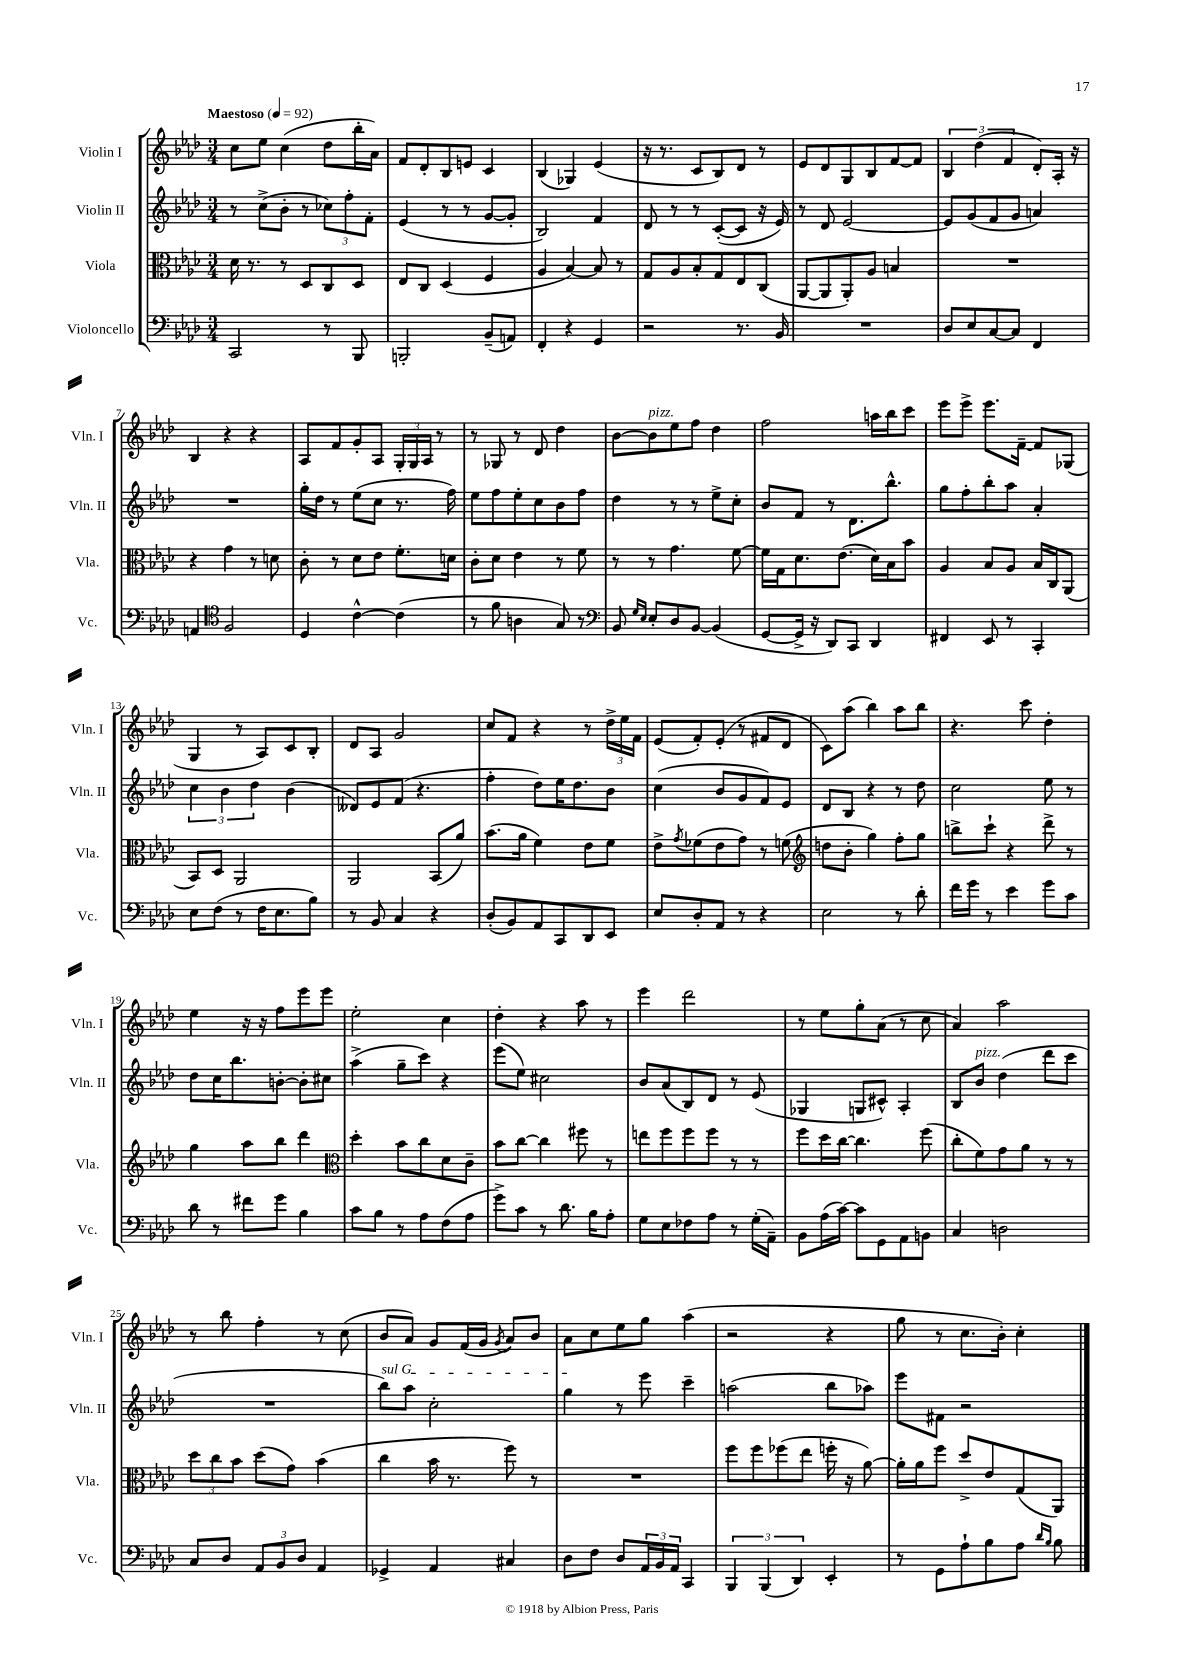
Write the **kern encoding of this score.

**kern	**kern	**kern	**kern
*staff4	*staff3	*staff2	*staff1
*clefF4	*clefC3	*clefG2	*clefG2
*k[b-e-a-d-]	*k[b-e-a-d-]	*k[b-e-a-d-]	*k[b-e-a-d-]
*M3/4	*M3/4	*M3/4	*M3/4
*MM92	*MM92	*MM92	*MM92
2CC	16d-	8r	8cc
.	8.r	.	.
.	.	(8cc^	8ee-
.	8r	8b-'	(4cc
.	8D-	8r	.
8r	8C	12cc-)	8dd-
.	.	12ff'	.
8BBB-	8D-	.	16bb-'
.	.	12f'	.
.	.	.	16a-)
=	=	=	=
2BBB'	8E-	(4e-	8f
.	8C	.	8d-'
.	(4D-	8r	8B-
.	.	8r	8e
(8BB-~	4F	[8g	4c
8AA)	.	8g']	.
=	=	=	=
4FF'	4A-	2B-)	(4B-
4r	[4B-)	.	4G-)
4GG	8B-]	4f	(4e-
.	8r	.	.
=	=	=	=
2r	8G	8d-	16r
.	.	.	8.r
.	8A-	8r	.
.	8B-'	8r	8c
.	8G	([8c'	8B-)
8.r	8E-	8c]	8d-
.	(8C	16r	8r
16BB-	.	16e-)	.
=	=	=	=
2.r	[8AA-	8r	8e-
.	8AA-]	8d-	8d-
.	8AA-')	[2e-	8G
.	8A-	.	8B-
.	4B	.	[8f
.	.	.	8f]
=	=	=	=
8D-	2.r	8e-]	6B-
8E-	.	(8g	.
.	.	.	(6dd-
[8C	.	8f	.
.	.	.	6f
8C]	.	8g	.
4FF	.	4a)	8d-')
.	.	.	16A-'
.	.	.	16r
=	=	=	=
4AA	4r	2.r	4B-
*clefC4	*	*	*
2F	4g	.	4r
.	8r	.	4r
.	8d	.	.
=	=	=	=
4D-	8c'	16gg'	8A-
.	.	16dd-	.
.	8r	8r	8f
[4c^^	8d-	(8ee-	8g'
.	8e-	8cc	8A-
(4c]	8.f'	8.r	24G'
.	.	.	24G
.	.	.	24A-
.	.	.	8r
.	16d	16ff)	.
=	=	=	=
8r	8c'	8ee-	8r
8f	8d-	8ff	8G-
4A	4e-	8ee-'	8r
.	.	8cc	8d-
8G)	8r	8b-	4dd-
8r	8f	8ff	.
=	=	=	=
*clefF4	*	*	*
8BB-	8r	4dd-	[8b-
16qqG	.	.	.
16qqE-	.	.	.
8E-'	8r	.	8b-]
8D-	4.g	8r	8ee-
[8BB-	.	8r	8ff
(4BB-]	.	8ee-^	4dd-
.	[8f	8cc'	.
=	=	=	=
[8GG	16f]	8b-	2ff
.	16G	.	.
16GG^]	8.d-	8f	.
16r	.	.	.
8DD-)	.	8r	.
.	(8.e-	.	.
8CC	.	8.d-	.
4DD-	16d-)	.	16aa
.	16B-	8.bb-^^	16bb-
.	8b-	.	8ccc
=	=	=	=
4FF#	4A-	8gg	8eee-
.	.	8ff'	8eee-^
8EE-	8B-	8bb-'	8.eee-
8r	8A-	8aa-	.
.	.	.	[16f~
4CC'	16B-	4a-'	8f]
.	16C	.	.
.	(8AA-	.	(8G-
=	=	=	=
8E-	8BB-)	6cc	4G
(8F	8D-	.	.
.	.	6b-	.
8r	2AA-	.	8r
.	.	6dd-	.
16F	.	.	8A-)
8.E-	.	.	.
.	.	(4b-	8c
8B-)	.	.	8B-'
=	=	=	=
8r	2AA-	8d--)	8d-
8BB-	.	8e-	8A-
4C	.	(8f	2g
.	.	4.r	.
4r	(8BB-	.	.
.	8a-)	.	.
=	=	=	=
(8D-'	(8.b-	4ff'	8cc
8BB-)	.	.	8f
.	16a-	.	.
8AA-	4f)	8dd-)	4r
8CC	.	16ee-	.
.	.	8.dd-	.
8DD-	8e-	.	8r
8EE-	8f	8b-	24dd-^
.	.	.	24ee-
.	.	.	24f
=	=	=	=
8E-	8e-^	(4cc	(8e-
.	8qg	.	.
8D-'	(8f-	.	8f')
8AA-	8e-	8b-	(8e-'
8r	8g)	8g	8r
4r	8r	8f)	8f#
.	(8f	8e-	8d-
=	=	=	=
*	*clefG2	*	*
2E-	8dd	8d-	8c)
.	8b-'	8B-	(8aa-
.	4gg)	4r	4bb-)
8r	8ff'	8r	8aa-
8d-'	8gg	8dd-	8bb-
=	=	=	=
16f	8bb^	2cc	4.r
16g	.	.	.
8r	8ccc`	.	.
4e-	4r	.	.
.	.	.	8ccc
8g	8ddd-^	8ee-	4dd-'
8c	8r	8r	.
=	=	=	=
8d-	4gg	8dd-	4ee-
8r	.	16cc	.
.	.	8.bb-	.
8f#	8aa-	.	16r
.	.	.	16r
8g	8bb-	[8b'	8ff
4B-	4ddd-	8b']	8eee-
.	.	8cc#	8eee-
=	=	=	=
*	*clefC3	*	*
8c	4dd-'	(4aa-^	2ee-'
8B-	.	.	.
8r	8b-	8gg~	.
8A-	8cc	8ccc)	.
(8F	8d-	4r	4cc
8A-	8c~	.	.
=	=	=	=
8g^)	8b-	(8eee-	4dd-'
8c	[8cc	8ee-)	.
8r	4cc]	2cc#	4r
8.d-	.	.	.
.	8ff#	.	8aa-
16B-	.	.	.
8A-'	8r	.	8r
=	=	=	=
8G	8ee	8b-	4eee-
8E-	8ff	(8a-	.
8F-	8ff	8B-)	2ddd-
8A-	8ff	8d-	.
8r	8r	8r	.
(16G'	8r	(8e-	.
16AA-~)	.	.	.
=	=	=	=
8BB-	8ff	4G-	8r
(16A-	16dd-	.	8ee-
[16c)	[16cc	.	.
8c]	4.cc]	8G	8gg'
8GG	.	8c#^^)	(8a-
8AA-	.	4A-'	8r
8BB	(8ff	.	8cc
=	=	=	=
4C	8cc'	8B-	4a-)
.	8f)	8b-	.
2D	8g	(4dd-	2aa-
.	8a-	.	.
.	8r	8ddd-	.
.	8r	8ccc	.
=	=	=	=
8C	12dd-	2.r	8r
.	12cc	.	.
8D-	.	.	8bb-
.	12b-	.	.
12AA-	(8dd-	.	4ff'
12BB-	.	.	.
.	8g)	.	.
12D-	.	.	.
4AA-	(4b-	.	8r
.	.	.	(8cc
=	=	=	=
4GG-^	4cc	8bb-)	8b-
.	.	8aa-	8a-)
4AA-	16b-	2cc'	8g
.	8.r	.	.
.	.	.	(16f
.	.	.	16g
.	.	.	8qg
4C#	8ff)	.	8a-)
.	8r	.	8b-
=	=	=	=
8D-	2.r	4gg	8a-
8F	.	.	8cc
8D-	.	8r	8ee-
24AA-	.	8eee-	8gg
24BB-	.	.	.
24AA-	.	.	.
4CC	.	4ccc~	(4aa-
=	=	=	=
6BBB-	8ff	(2aa	2r
.	8ff	.	.
(6BBB-	.	.	.
.	(8ff-	.	.
6DD-)	.	.	.
.	8ee-	.	.
4EE-'	16ff'	8bb-	4r
.	16r	.	.
.	[8a-)	8aa-)	.
=	=	=	=
8r	16a-']	8eee-	8gg
.	16a-	.	.
8GG	8ff	8f#	8r
8A-`	8dd-^	2r	8.cc
8B-	8e-	.	.
.	.	.	16b-')
8A-	(8G	.	4cc'
16qqd-	.	.	.
16qqB-	.	.	.
8B-	8AA-)	.	.
==	==	==	==
*-	*-	*-	*-
